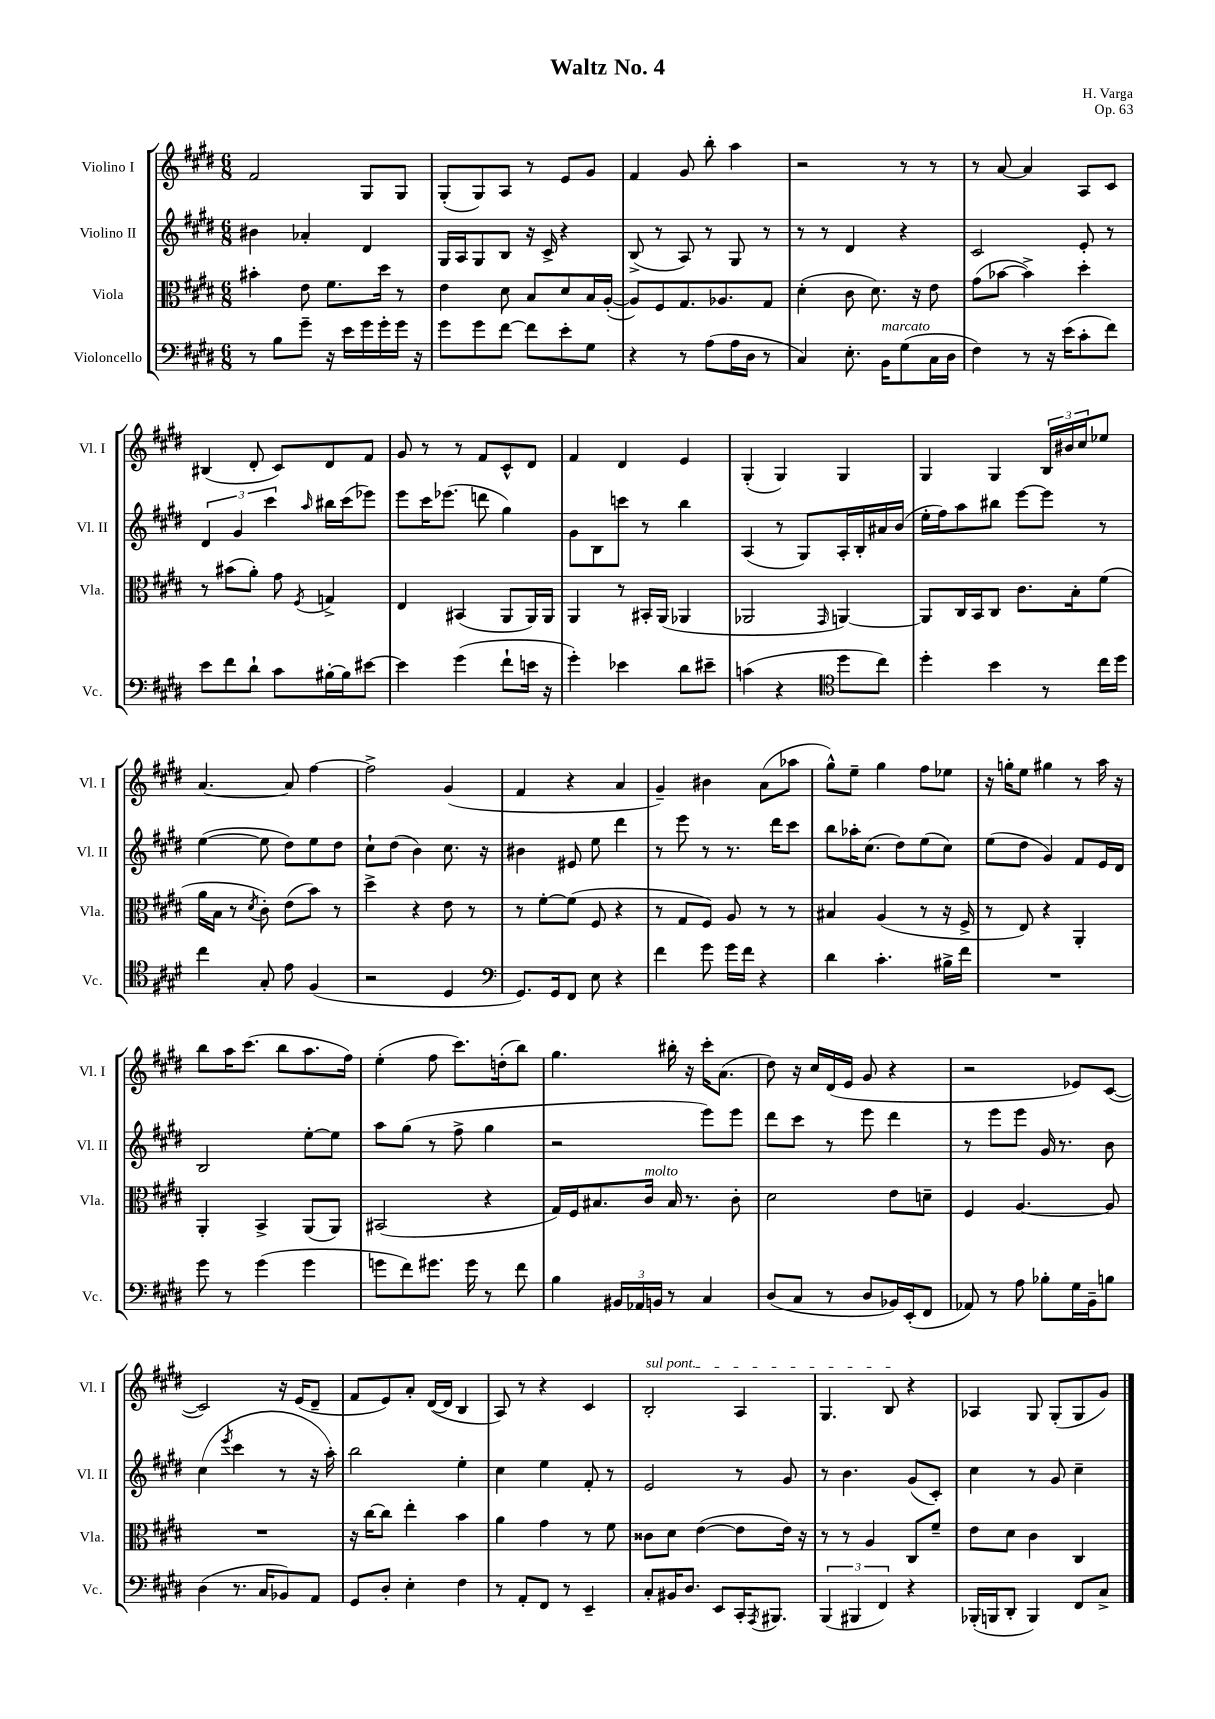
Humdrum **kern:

**kern	**kern	**kern	**kern
*staff4	*staff3	*staff2	*staff1
*clefF4	*clefC3	*clefG2	*clefG2
*k[f#c#g#d#]	*k[f#c#g#d#]	*k[f#c#g#d#]	*k[f#c#g#d#]
*M6/8	*M6/8	*M6/8	*M6/8
8r	4b#'	4b#	2f#
8B	.	.	.
8g#~	8e	4a-'	.
16r	8.f#	.	.
16e	.	.	.
16g#	.	4d#	8G#
16g#'	16dd#	.	.
16g#	8r	.	8G#
16r	.	.	.
=	=	=	=
8g#	4e	16G#	(8G#'
.	.	16A	.
8g#	.	8G#	8G#)
[8f#	8d#	8B	8A
8f#]	8B	16r	8r
.	.	16c#^	.
8e'	8d#	4r	8e
8G#	16B	.	8g#
.	([16A'	.	.
=	=	=	=
4r	8A])	(8B^	4f#
.	8F#	8r	.
8r	8.G#	8A)	8g#
(8A	.	8r	8bb'
.	8.A-	.	.
16A	.	8G#	4aa
16D#	.	.	.
8r	8G#	8r	.
=	=	=	=
4C#)	(4d#'	8r	2r
.	.	8r	.
8.E'	8c#	4d#	.
.	8.d#)	.	.
16BB	.	.	.
(8G#	.	4r	8r
.	16r	.	.
16C#	8e	.	8r
16D#	.	.	.
=	=	=	=
4F#)	(8g#	2c#	8r
.	[8b-	.	[8a
8r	4b-^])	.	4a]
16r	.	.	.
(16e	.	.	.
8c#'	4dd#'	8e'	8A
8f#)	.	8r	8c#
=	=	=	=
8e	8r	6d#	(4B#
8f#	(8b#	.	.
.	.	6g#	.
8d#`	8a')	.	8d#'
.	.	6ccc#	.
8c#	8g#	.	8c#)
.	8qF#	16qqaa	.
[16B#'	4G^	16bb#	8d#
16B#]	.	(16ccc#	.
[8e#	.	8eee-)	8f#
=	=	=	=
4e#]	4E	8eee	8g#
.	.	16ccc#	8r
.	.	(8.eee-	.
(4g#	(4BB#	.	8r
.	.	8ddd	8f#
8f#`	8AA	4gg#)	8c#^^
16e	16AA)	.	8d#
16r	16AA	.	.
=	=	=	=
4g#')	4AA	8g#	4f#
.	.	8B	.
4e-	8r	8ccc	4d#
.	16BB#'	8r	.
.	(16AA	.	.
8d#	4AA-	4bb	4e
8e#~	.	.	.
=	=	=	=
(4c	2AA-	(4A	(4G#'
4r	.	8r	4G#)
.	.	8G#)	.
*clefC4	*	*	*
.	16qqGG#	.	.
8dd#	[4AA)	16A'	4G#
.	.	16B'	.
8cc#)	.	16a#	.
.	.	(16b	.
=	=	=	=
4dd#'	8AA]	16ee'	4G#
.	.	16ff#)	.
.	16C#	8aa	.
.	16BB	.	.
4b	8C#	8bb#	4G#
.	8.c#	[8eee	.
8r	.	8eee]	24B
.	.	.	24b#
.	16B'	.	.
.	.	.	24cc#
16cc#	(8f#	8r	8ee-
16dd#	.	.	.
=	=	=	=
4cc#	16a	([4ee	[4.a
.	16B	.	.
.	8r	.	.
.	8qd#	.	.
8G#'	8c#')	8ee]	.
8e	(8e	8dd#)	8a]
(4F#	8b)	8ee	[4ff#
.	8r	8dd#	.
=	=	=	=
2r	4dd#^	8cc#`	2ff#^]
.	.	(8dd#	.
.	4r	4b)	.
4D#	8e	8.cc#	(4g#
.	8r	.	.
.	.	16r	.
=	=	=	=
*clefF4	*	*	*
8.GG#)	8r	4b#	4f#
.	[8f#'	.	.
16GG#	.	.	.
8FF#	(8f#]	8e#	4r
8E	8F#	8ee	.
4r	4r	4ddd#	4a
=	=	=	=
4f#	8r	8r	4g#~)
.	8G#	8eee	.
8g#	8F#)	8r	4b#
16g#	8A	8.r	.
16f#	.	.	.
4r	8r	.	(8a
.	.	16ddd#	.
.	8r	8ccc#	8aa-
=	=	=	=
4d#	4B#	8bb	8gg#^^)
.	.	16aa-'	8ee~
.	.	(8.cc#	.
4.c#'	(4A	.	4gg#
.	.	8dd#)	.
.	8r	(8ee	8ff#
16B#^	16r	8cc#)	8ee-
16f#	16F#^	.	.
=	=	=	=
2.r	8r	(8ee	16r
.	.	.	16gg'
.	8E)	8dd#	8ee
.	4r	4g#)	4gg#
.	4AA'	8f#	8r
.	.	16e	16aa
.	.	16d#	16r
=	=	=	=
8g#	4AA'	2B	8bb
8r	.	.	16aa
.	.	.	(8.ccc#
(4g#	4BB^	.	.
.	.	.	8bb
4g#	(8AA	[8ee'	8.aa
.	8AA)	8ee]	.
.	.	.	16ff#)
=	=	=	=
8g	(2BB#	8aa	(4ee'
8f#)	.	(8gg#	.
8.g#	.	8r	8ff#
.	.	8ff#^	8.ccc#)
16g#	.	.	.
8r	4r	4gg#	.
.	.	.	(16dd'
8f#	.	.	8bb)
=	=	=	=
4B	16G#)	2r	4.gg#
.	16F#	.	.
.	8.B#	.	.
24BB#	.	.	.
24AA-	.	.	.
.	16c#	.	.
24BB	.	.	.
8r	16B#	.	16bb#'
.	8.r	.	16r
4C#	.	8eee)	16ccc#'
.	.	.	(8.a
.	8c#'	8eee	.
=	=	=	=
(8D#	2d#	8ddd#	8dd#)
8C#	.	8ccc#	16r
.	.	.	16cc#
8r	.	8r	(16d#
.	.	.	16e
8D#	.	8eee	8g#
16BB-)	8e	4ddd#	4r
(16EE'	.	.	.
8FF#	8d~	.	.
=	=	=	=
8AA-)	4F#	8r	2r
8r	.	8eee	.
8A	[4.A	8eee	.
8B-'	.	16g#	.
.	.	8.r	.
16G#	.	.	8e-)
16BB~	.	.	.
8B	8A]	8b	([8c#
=	=	=	=
(4D#	2.r	(4cc#	2c#])
.	.	8qeee	.
8.r	.	4ccc#	.
16C#	.	.	.
8BB-)	.	8r	16r
.	.	.	(16e
8AA	.	16r	8d#~
.	.	16aa')	.
=	=	=	=
8GG#	16r	2bb	8f#
.	[16cc#	.	.
8D#'	8cc#]	.	8e)
4E'	4ee'	.	8a'
.	.	.	([16d#
.	.	.	16d#]
4F#	4b	4ee'	4B
=	=	=	=
8r	4a	4cc#	8A)
8AA'	.	.	8r
8FF#	4g#	4ee	4r
8r	.	.	.
4EE~	8r	8f#'	4c#
.	8f#	8r	.
=	=	=	=
8C#'	8c##	2e	2B'
16BB#	8d#	.	.
8.D#	.	.	.
.	([4e	.	.
8EE	.	.	.
16CC#'	8e]	8r	4A
8qAAA	.	.	.
8.BBB#	.	.	.
.	16e)	8g#	.
.	16r	.	.
=	=	=	=
(6BBB	8r	8r	4.G#
.	8r	4.b	.
6BBB#	.	.	.
.	4A	.	.
6FF#)	.	.	.
.	.	.	8B
4r	8C#	(8g#	4r
.	8f#~	8c#')	.
=	=	=	=
(16BBB-'	8e	4cc#	4A-
16BBB	.	.	.
8DD#'	8d#	.	.
4BBB)	4c#	8r	8G#
.	.	8g#	(8G#'
8FF#	4C#	4cc#~	8G#
8C#^	.	.	8g#)
==	==	==	==
*-	*-	*-	*-
